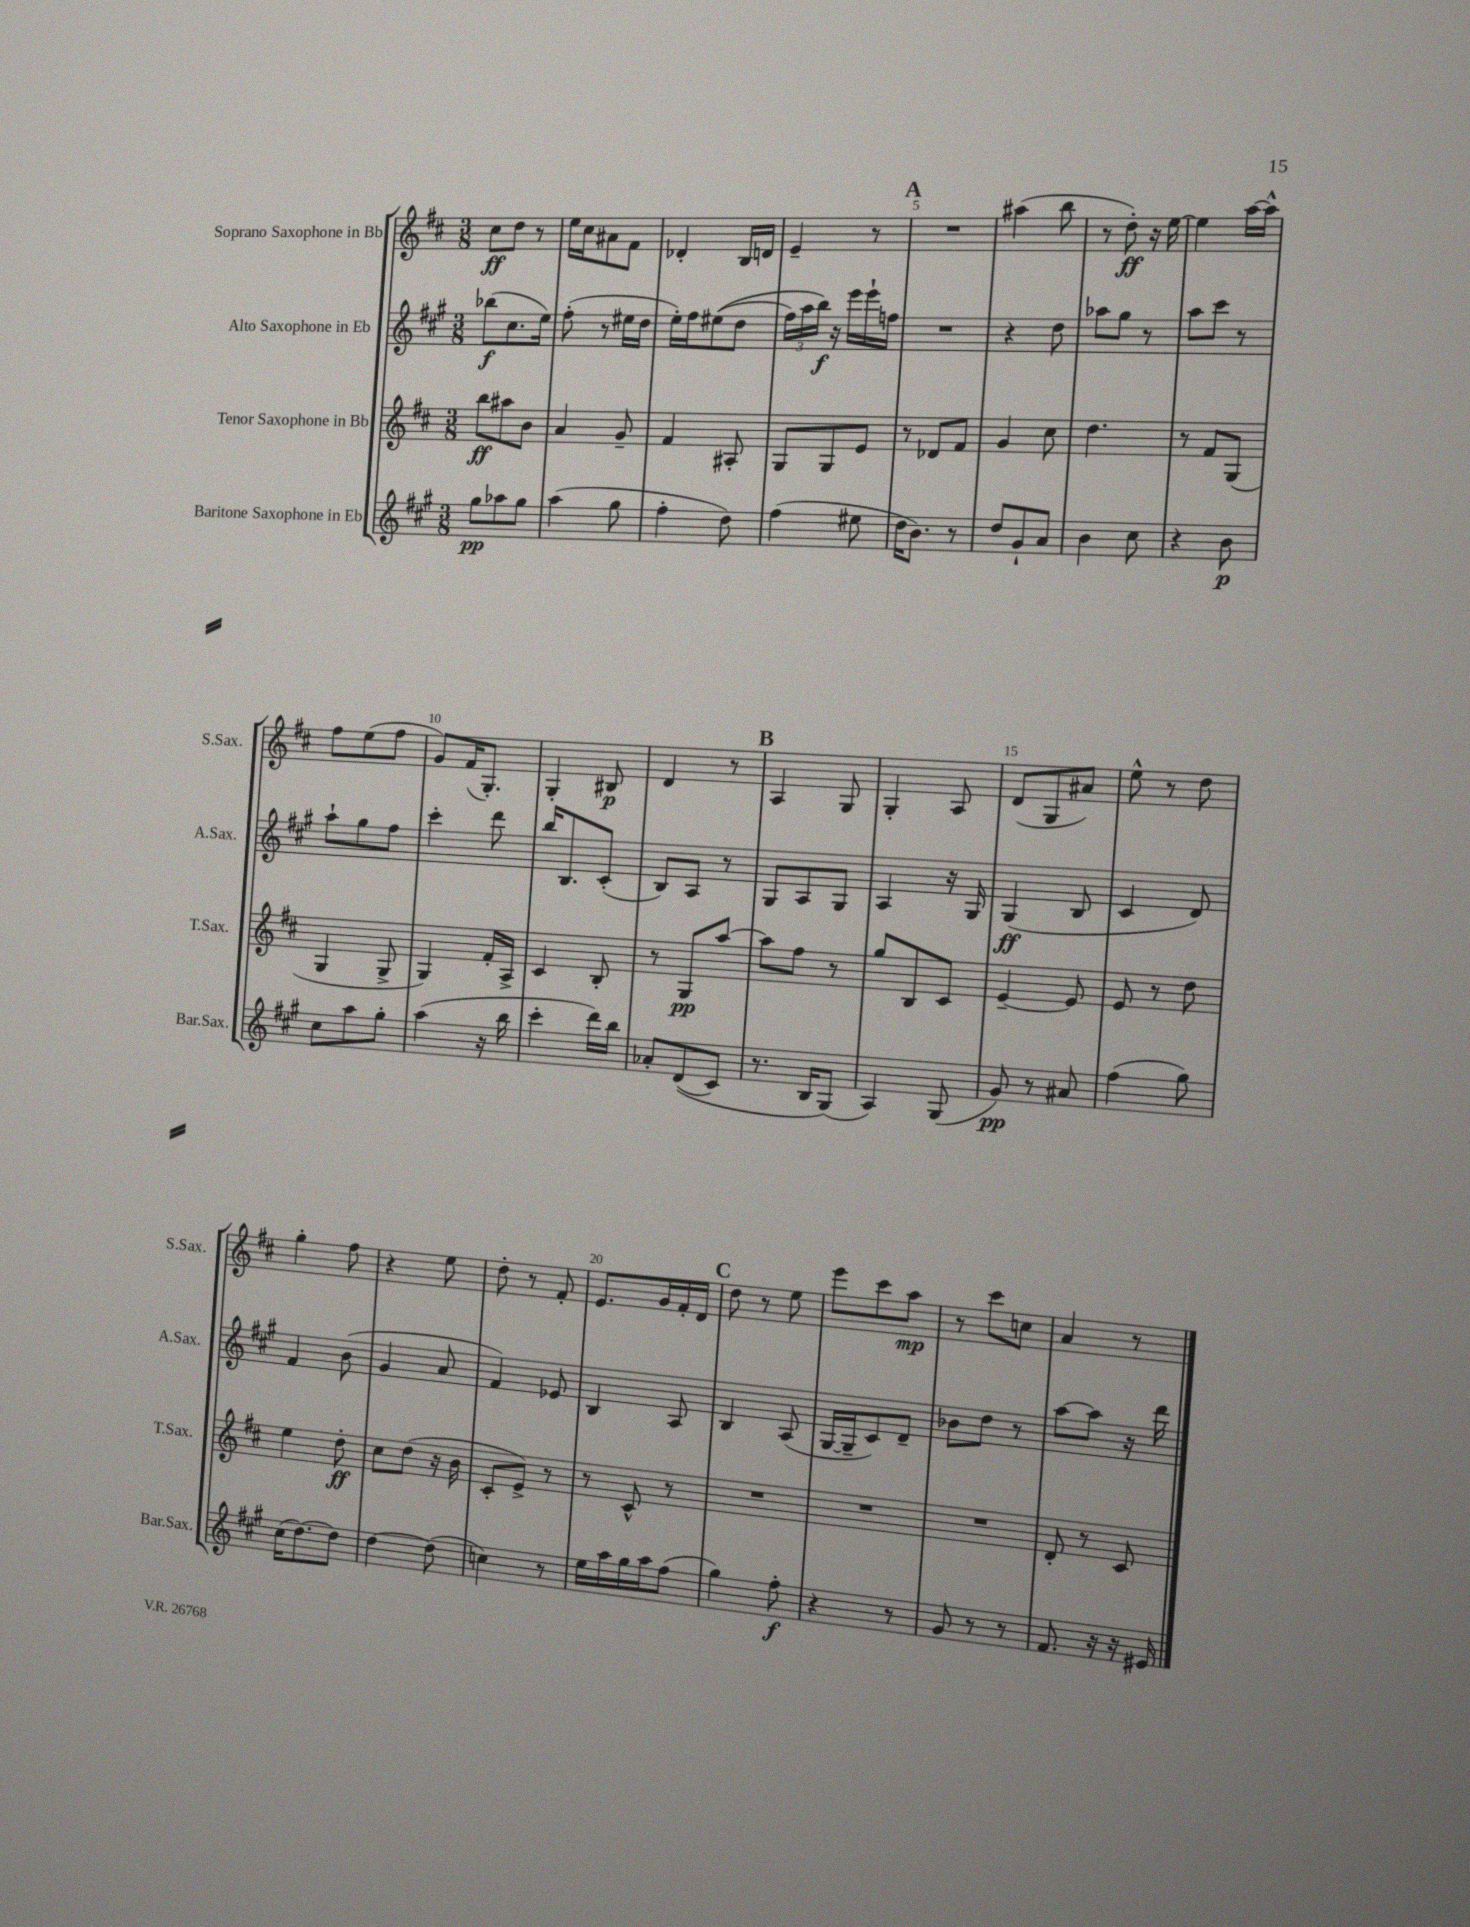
<<
\new StaffGroup <<
\new Staff = "s0" \with { instrumentName = "Soprano Saxophone in Bb" shortInstrumentName = "S.Sax." } {
    \clef treble \key d \major \numericTimeSignature \time 3/8
    cis''8\ff d''8 r8 |
    e''16 cis''16 ais'8 fis'8 |
    des'4-. b16 d'16 |
    e'4-- r8 |
    \mark \markup { \bold "A" } R4. |
    ais''4( b''8 |
    r8 d''8-.\ff) r16 e''16~ |
    e''4 a''16~ a''16-^ |
    fis''8 e''8( fis''8 |
    g'8) fis'16( g8.-.) |
    g4-. bis8\p |
    d'4 r8 |
    \mark \markup { \bold "B" } a4 g8 |
    g4-. a8 |
    d'8( g8 ais'8) |
    e''8-^ r8 d''8 |
    g''4-. fis''8 |
    r4 e''8 |
    d''8-. r8 fis'8-. |
    e'8. g'16 fis'16-. d'16 |
    \mark \markup { \bold "C" } d''8 r8 e''8 |
    e'''8 cis'''8 a''8\mp |
    r8 cis'''8 c''8 |
    a'4 r8 \bar "|." |
}
\new Staff = "s1" \with { instrumentName = "Alto Saxophone in Eb" shortInstrumentName = "A.Sax." } {
    \clef treble \key a \major \numericTimeSignature \time 3/8
    bes''8\f( cis''8. e''16) |
    fis''8-.( r8 eis''16 d''16 |
    e''16-.) fis''16 eis''8(\( d''8 |
    \tuplet 3/2 { fis''16) a''16 b''16\f\) } r16 e'''16 e'''16-! f''16 |
    \mark \markup { \bold "A" } R4. |
    r4 d''8 |
    aes''8 gis''8 r8 |
    a''8 cis'''8 r8 |
    a''8-! gis''8 fis''8 |
    cis'''4-. d'''8 |
    b''16 b8. cis'8-.( |
    b8) a8 r8 |
    \mark \markup { \bold "B" } gis8 a8 gis8 |
    a4 r16 gis16 |
    gis4\ff( b8 |
    cis'4 d'8) |
    fis'4 b'8( |
    gis'4 a'8 |
    fis'4) ees'8 |
    b4 a8 |
    \mark \markup { \bold "C" } b4 a8( |
    gis16~ gis16-- cis'8) d'8-- |
    bes'8 d''8 r8 |
    a''8~ a''8 r16 d'''16 \bar "|." |
}
\new Staff = "s2" \with { instrumentName = "Tenor Saxophone in Bb" shortInstrumentName = "T.Sax." } {
    \clef treble \key d \major \numericTimeSignature \time 3/8
    b''8\ff ais''8 b'8 |
    a'4 g'8-- |
    fis'4 ais8-. |
    g8 g8 e'8 |
    \mark \markup { \bold "A" } r8 des'8 fis'8 |
    g'4 cis''8 |
    d''4. |
    r8 fis'8 g8( |
    g4 g8-> |
    g4) fis'16-. a16-> |
    cis'4 b8-. |
    r8 g8\pp a''8~ |
    \mark \markup { \bold "B" } a''8 fis''8 r8 |
    g''8 b8 cis'8 |
    e'4~-- e'8 |
    e'8 r8 d''8 |
    e''4 d''8-.\ff |
    cis''8 d''8( r16 b'16 |
    cis'8-. e'8->) r8 |
    r8 cis'8-^ r8 |
    \mark \markup { \bold "C" } R4. |
    R4. |
    R4. |
    d'8-. r8 cis'8 \bar "|." |
}
\new Staff = "s3" \with { instrumentName = "Baritone Saxophone in Eb" shortInstrumentName = "Bar.Sax." } {
    \clef treble \key a \major \numericTimeSignature \time 3/8
    gis''8\pp aes''8 gis''8 |
    a''4( gis''8 |
    fis''4-. d''8) |
    fis''4( eis''8 |
    \mark \markup { \bold "A" } d''16 b'8.) r8 |
    d''8 gis'8-! a'8 |
    b'4 cis''8 |
    r4 b'8\p |
    cis''8 a''8 gis''8-. |
    a''4( r16 b''16 |
    cis'''4-. d'''16) b''16 |
    aes'8-. d'8(\( cis'8) |
    \mark \markup { \bold "B" } r8. b16 gis8(\) |
    a4) gis8( |
    gis'8\pp) r8 ais'8 |
    fis''4( gis''8) |
    cis''16( d''8.~) d''8 |
    d''4~ d''8( |
    c''4) r8 |
    e''16 a''16 gis''16 a''16 fis''8( |
    \mark \markup { \bold "C" } gis''4) fis''8-.\f |
    r4 r8 |
    gis'8 r8 r8 |
    fis'8. r16 r16 eis'16 \bar "|." |
}
>>
>>
\layout { \context { \Score \override BarNumber.break-visibility = ##(#f #t #t) barNumberVisibility = #(every-nth-bar-number-visible 5) } }
